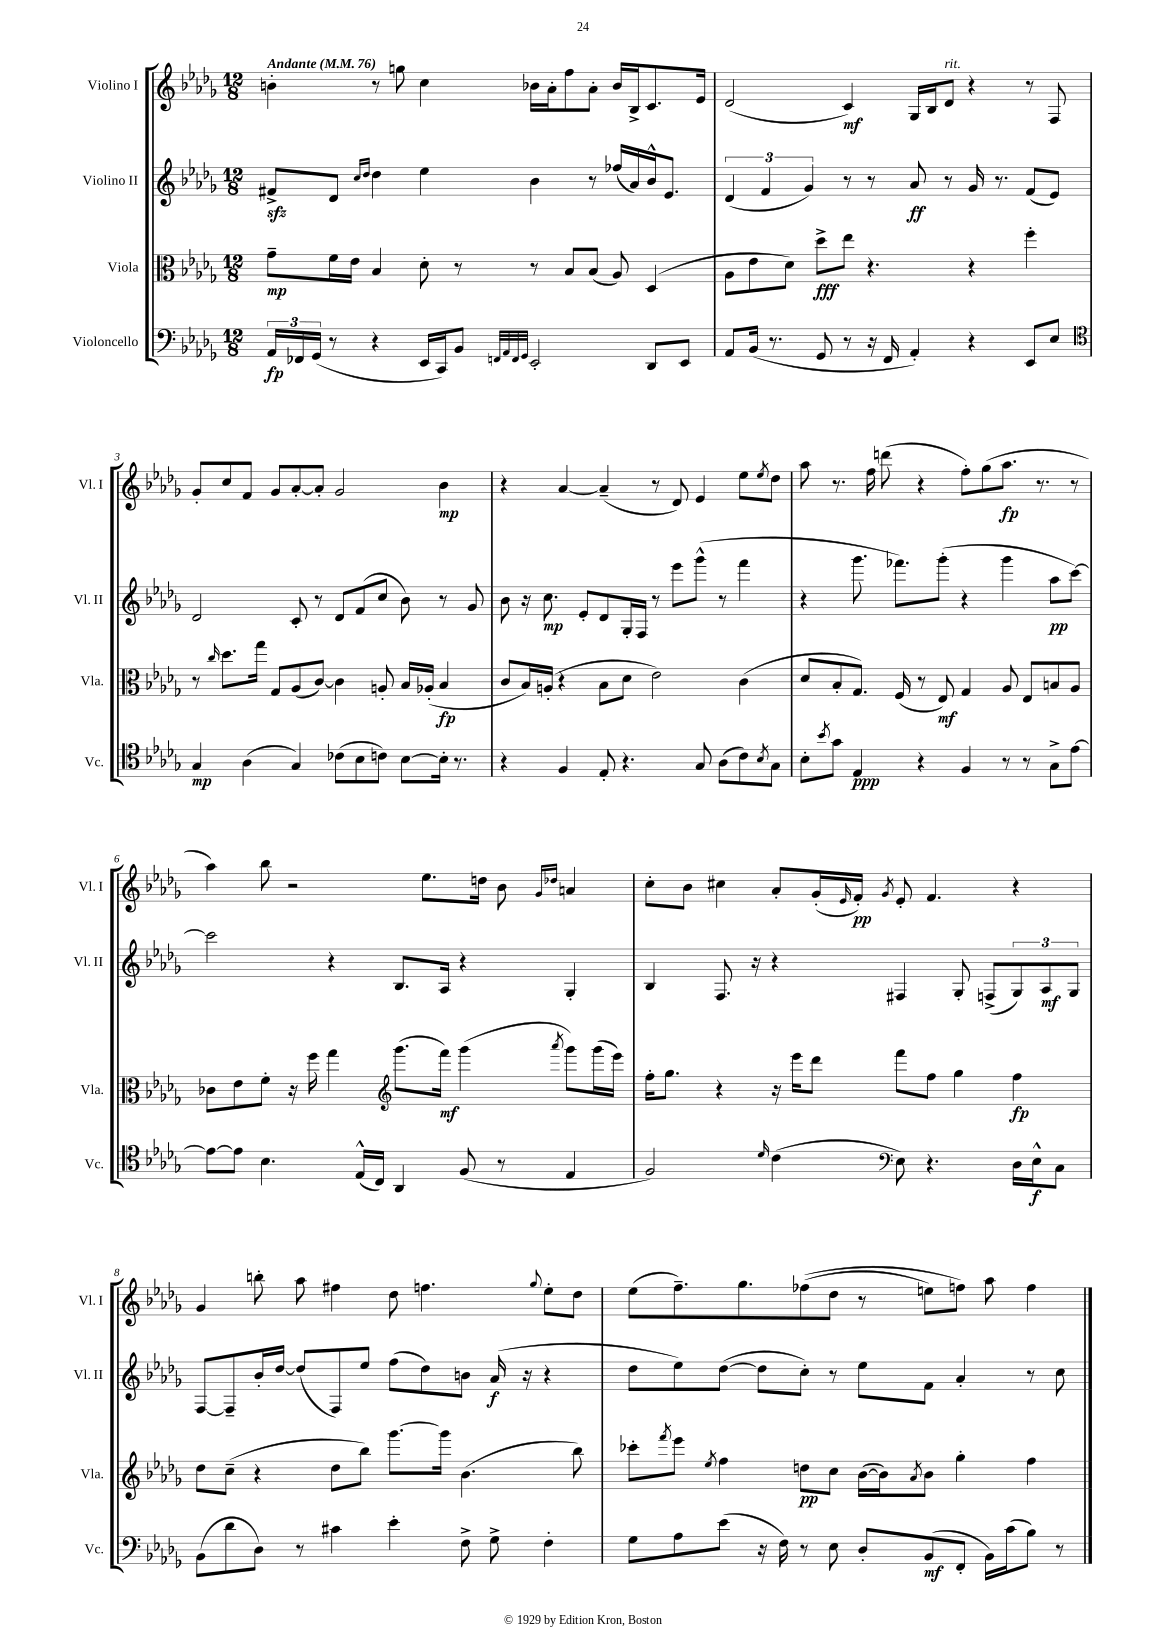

**kern	**dynam	**kern	**dynam	**kern	**dynam	**kern	**dynam
*part4	*part4	*part3	*part3	*part2	*part2	*part1	*part1
*staff4	*staff4	*staff3	*staff3	*staff2	*staff2	*staff1	*staff1
*I"Violoncello	*	*I"Viola	*	*I"Violino II	*	*I"Violino I	*
*I'Vc.	*	*I'Vla.	*	*I'Vl. II	*	*I'Vl. I	*
*clefF4	*	*clefC3	*	*clefG2	*	*clefG2	*
*k[b-e-a-d-g-]	*	*k[b-e-a-d-g-]	*	*k[b-e-a-d-g-]	*	*k[b-e-a-d-g-]	*
*M12/8	*	*M12/8	*	*M12/8	*	*M12/8	*
*MM76	*	*MM76	*	*MM76	*	*MM76	*
=1	=1	=1	=1	=1	=1	=1	=1
!	!	!	!	!	!	!LO:TX:a:B:t=Andante	!
24AA-/LL	fp	8g-~\L	mp	8f#Xzz^/L	.	4bn'\	.
24FF-X/	.	.	.	.	.	.	.
(24GG-/JJ	.	.	.	.	.	.	.
8r	.	16f\L	.	8d-/J	.	.	.
.	.	16e-\JJ	.	.	.	.	.
.	.	.	.	16qqcc/LL	.	.	.
.	.	.	.	16qqdd-/JJ	.	.	.
4r	.	4B-/	.	4dd-\	.	8r	.
.	.	.	.	.	.	8ggn\	.
16EE-/LL	.	8d-'\	.	4ee-\	.	4cc\	.
16CC/J)	.	.	.	.	.	.	.
8BB-/J	.	8r	.	.	.	.	.
32qqFFn/LLL	.	.	.	.	.	.	.
32qqAA-/	.	.	.	.	.	.	.
32qqFF/	.	.	.	.	.	.	.
32qqGG-/JJJ	.	.	.	.	.	.	.
2EE-'/	.	8r	.	4b-\	.	16b-X\LL	.
.	.	.	.	.	.	16a-'\J	.
.	.	8B-/L	.	.	.	8ff\	.
.	.	(8B-/J	.	8r	.	8a-'\J	.
.	.	8A-/)	.	(16ff-X/LL	.	16b-/LL	.
.	.	.	.	16a-/)	.	16B-^/J	.
8DD-/L	.	(4D-/	.	16b-^^/J	.	8.c/	.
.	.	.	.	8.e-/J	.	.	.
8EE-/J	.	.	.	.	.	.	.
.	.	.	.	.	.	16e-/Jk	.
=2	=2	=2	=2	=2	=2	=2	=2
8AA-/L	.	8A-\L	.	(6d-/	.	(2d-/	.
(16BB-/Jk	.	8e-\	.	.	.	.	.
.	.	.	.	6f/	.	.	.
8.r	.	.	.	.	.	.	.
.	.	8d-\J)	.	.	.	.	.
.	.	.	.	6g-/)	.	.	.
8GG-/	.	8dd-^\L	fff	.	.	.	.
8r	.	8ee-\J	.	8r	.	4c/)	mf
16r	.	4.r	.	8r	.	.	.
16FF/	.	.	.	.	.	.	.
4AA-'/)	.	.	.	8a-/	ff	16G-/LL	.
.	.	.	.	.	.	16B-/J	.
!	!	!	!	!	!	!LO:TX:a:i:t=rit.	!
.	.	.	.	8r	.	8d-/J	.
4r	.	4r	.	16g-/	.	4r	.
.	.	.	.	8.r	.	.	.
8EE-/L	.	4ff'\	.	(8f/L	.	8r	.
8E-/J	.	.	.	8e-/J)	.	8F/	.
!!LO:LB:g=z
=3	=3	=3	=3	=3	=3	=3	=3
*clefC4	*	*	*	*	*	*	*
4G-/	mp	8r	.	2d-/	.	8g-'/L	.
.	.	16qqcc/	.	.	.	.	.
.	.	8.dd-\L	.	.	.	8cc/	.
(4A-\	.	.	.	.	.	8f/J	.
.	.	16gg-\Jk	.	.	.	.	.
.	.	8G-/L	.	.	.	8g-/L	.
4G-/)	.	(8A-/	.	8c'/	.	[8a-'/	.
.	.	[8c/J)	.	8r	.	8a-'/J]	.
(8c-X\L	.	4c\]	.	8d-/L	.	2g-/	.
8B-\	.	.	.	(8f/	.	.	.
8cn\J)	.	8An'/	.	8cc/J	.	.	.
[8B-\L	.	16B-/LL	.	8b-\)	.	.	.
.	.	(16A-X'/JJ	.	.	.	.	.
16B-'\Jk]	.	4B-/	fp	8r	.	4b-\	mp
8.r	.	.	.	.	.	.	.
.	.	.	.	8g-/	.	.	.
=4	=4	=4	=4	=4	=4	=4	=4
4r	.	8c/L	.	8b-\	.	4r	.
.	.	16B-/L)	.	16r	.	.	.
.	.	(16An'/JJ	.	8.cc\	mp	.	.
4F/	.	4r	.	.	.	[4a-/	.
.	.	.	.	8e-'/L	.	.	.
8E-'/	.	8B-\L	.	8d-/	.	(4a-~/]	.
4.r	.	8d-\J	.	16G-'/L	.	.	.
.	.	.	.	16F/JJ	.	.	.
.	.	2e-\)	.	8r	.	8r	.
.	.	.	.	8eee-\L	.	8d-/)	.
8G-/	.	.	.	(8ggg-^^\J	.	4e-/	.
(8A-\L	.	.	.	8r	.	.	.
8c\)	.	(4c\	.	4fff\	.	8ee-\L	.
8qB-/	.	.	.	.	.	8qee-/	.
8G-\J	.	.	.	.	.	8dd-\J	.
=5	=5	=5	=5	=5	=5	=5	=5
8B-'\L	.	8d-/L	.	4r	.	8aa-\	.
8qb-/	.	.	.	.	.	.	.
8g-\J	.	8B-'/	.	.	.	8.r	.
4E-/	ppp	8.G-/J)	.	8.ggg-\	.	.	.
.	.	.	.	.	.	16ff\	.
.	.	.	.	.	.	(8dddn\	.
.	.	(16F/	.	8.fff-X\L)	.	.	.
4r	.	8r	.	.	.	4r	.
.	.	8E-/)	mf	(8ggg-'\J	.	.	.
4F/	.	4G-/	.	4r	.	8ff'\L)	.
.	.	.	.	.	.	(8gg-\	.
8r	.	8A-/	.	4ggg-\	.	8.aa-\J	fp
8r	.	8E-/L	.	.	.	.	.
.	.	.	.	.	.	8.r	.
8G-^\L	.	8Bn/	.	8aa-\L	pp	.	.
[8e-\J	.	8A-/J	.	[8ccc\J)	.	8r	.
!!LO:LB:g=z
=6	=6	=6	=6	=6	=6	=6	=6
8e-\L_	.	8c-X\L	.	2ccc\]	.	4aa-\)	.
8e-\J]	.	8e-\	.	.	.	.	.
4.B-\	.	8f'\J	.	.	.	8bb-\	.
.	.	16r	.	.	.	2r	.
.	.	16ff\	.	.	.	.	.
.	.	4gg-\	.	4r	.	.	.
(16E-^^/LL	.	.	.	.	.	.	.
16C/JJ)	.	.	.	.	.	.	.
*	*	*clefG2	*	*	*	*	*
4AA-/	.	(8.ggg-\L	.	8.B-/L	.	.	.
.	.	.	.	.	.	8.ee-\L	.
.	.	16fff\Jk)	mf	16A-/Jk	.	.	.
(8F/	.	(4ggg-\	.	4r	.	.	.
.	.	.	.	.	.	16ddn\Jk	.
8r	.	.	.	.	.	8b-\	.
.	.	.	.	.	.	16qqg-/LL	.
.	.	8qaaa-/	.	.	.	16qqdd-X/JJ	.
4E-/	.	8ggg-\L)	.	4G-'/	.	4an/	.
.	.	(16ggg-\L	.	.	.	.	.
.	.	16eee-\JJ)	.	.	.	.	.
=7	=7	=7	=7	=7	=7	=7	=7
2F/)	.	16ff'\KL	.	4B-/	.	8cc'\L	.
.	.	8.gg-\J	.	.	.	.	.
.	.	.	.	.	.	8b-\J	.
.	.	4r	.	8.F/	.	4cc#X\	.
.	.	.	.	16r	.	.	.
16qqd-/	.	.	.	.	.	.	.
(4c\	.	16r	.	4r	.	8a-'/L	.
.	.	16eee-\KL	.	.	.	.	.
.	.	8ddd-\J	.	.	.	(16g-'/L	.
.	.	.	.	.	.	16qqe-/	.
.	.	.	.	.	.	16f'/JJ)	pp
*clefF4	*	*	*	*	*	*	*
.	.	.	.	.	.	8qg-/	.
8E-\)	.	8fff\L	.	4F#X/	.	8e-'/	.
4.r	.	8ff\J	.	.	.	4.f/	.
.	.	4gg-\	.	8G-'/	.	.	.
.	.	.	.	(8Fn^/L	.	.	.
16D-\LL	.	4ff\	fp	12G-/)	.	4r	.
16E-^^\J	f	.	.	.	.	.	.
.	.	.	.	12A-/	mf	.	.
8C\J	.	.	.	.	.	.	.
.	.	.	.	12G-/J	.	.	.
!!LO:LB:g=z
=8	=8	=8	=8	=8	=8	=8	=8
(8BB-\L	.	8dd-\L	.	[8F/L	.	4g-/	.
8d-\	.	(8cc~\J	.	8F~/]	.	.	.
8D-\J)	.	4r	.	16b-'/L	.	8bbn'\	.
.	.	.	.	[16dd-/JJ	.	.	.
8r	.	.	.	(8dd-/L]	.	8aa-\	.
4c#X\	.	8dd-\L	.	8F/)	.	4ff#X\	.
.	.	8bb-\J)	.	8ee-/J	.	.	.
4e-'\	.	[8.ggg-\L	.	(8ff\L	.	8dd-\	.
.	.	.	.	8dd-\)	.	4.ffn\	.
.	.	16ggg-\Jk]	.	.	.	.	.
8F^\	.	(4.b-\	.	8bn\J	.	.	.
8G-^\	.	.	.	(16a-/	f	.	.
.	.	.	.	16r	.	.	.
.	.	.	.	.	.	8qqgg-/	.
4F'\	.	.	.	4r	.	8ee-'\L	.
.	.	8bb-\)	.	.	.	8dd-\J	.
=9	=9	=9	=9	=9	=9	=9	=9
8G-\L	.	8ccc-X'\L	.	8dd-\L	.	(8ee-\L	.
.	.	8qfff/	.	.	.	.	.
8A-\	.	8eee-\J	.	8ee-\)	.	8.ff~\)	.
.	.	8qee-/	.	.	.	.	.
(8e-\J	.	4ff\	.	([8dd-\J	.	.	.
.	.	.	.	.	.	8.gg-\	.
16r	.	.	.	8dd-\L]	.	.	.
16F\)	.	.	.	.	.	.	.
8r	.	8ddn\L	pp	8cc'\J)	.	((8ff-X\	.
8E-\	.	8cc\J	.	8r	.	8dd-\J	.
8D-'/L	.	([16b-\LL	.	8ee-\L	.	8r	.
.	.	16b-\J])	.	.	.	.	.
.	.	8qa-/	.	.	.	.	.
(8BB-/	mf	8b-\J	.	8f\J	.	8een\L)	.
8FF'/J	.	4gg-'\	.	4a-'/	.	8ffn\J)	.
16BB-\LL)	.	.	.	.	.	8aa-\	.
(16c\J	.	.	.	.	.	.	.
8B-\J)	.	4ff\	.	8r	.	4ff\	.
8r	.	.	.	8cc\	.	.	.
==	==	==	==	==	==	==	==
*-	*-	*-	*-	*-	*-	*-	*-
